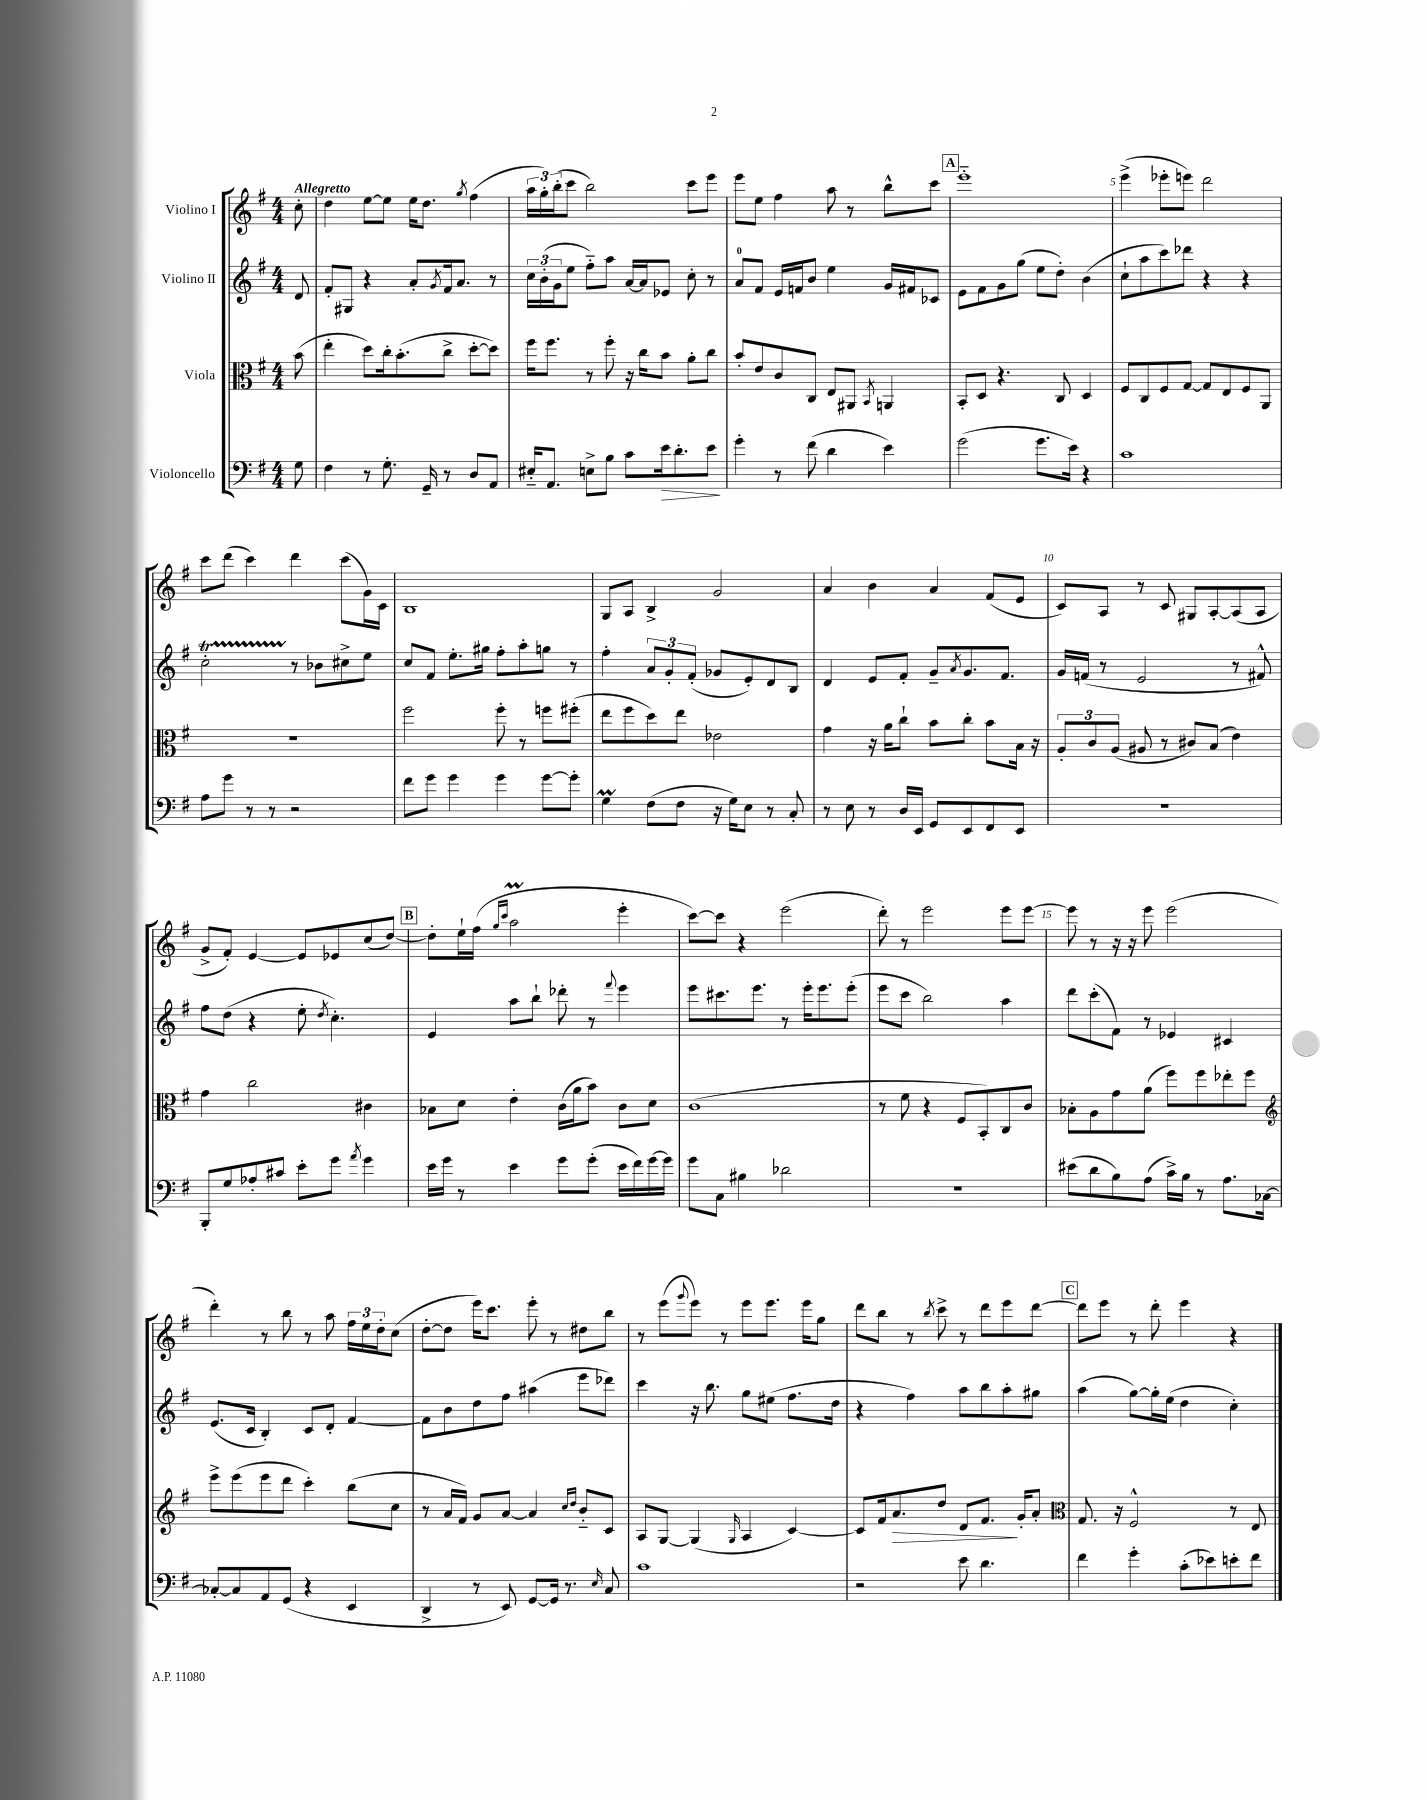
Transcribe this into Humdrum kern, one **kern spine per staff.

**kern	**kern	**kern	**kern
*staff4	*staff3	*staff2	*staff1
*clefF4	*clefC3	*clefG2	*clefG2
*k[f#]	*k[f#]	*k[f#]	*k[f#]
*M4/4	*M4/4	*M4/4	*M4/4
8G	(8b	8d	8cc'
=	=	=	=
4F#	4ee'	8f#'	4dd
.	.	8G#	.
8r	8dd)	4r	[8ee
8.G'	16cc'	.	8ee]
.	(8.b'	.	.
.	.	8a'	16ee
16GG~	.	.	8.dd
.	.	8qg	.
8r	8cc^	16f#	.
.	.	8.a	.
.	.	.	8qgg
8D	[8dd'	.	(4ff#
8AA	8dd])	8r	.
=	=	=	=
16E#'~	16ff#	24cc	24aa
.	.	(24b'	24gg')
8.AA	8.ff#	.	.
.	.	24g	(24bb'
.	.	8ee	8ccc
8E^	8r	8ff#'~)	2bb)
8B	8ff#'	8aa	.
8c	16r	[16a	.
.	16cc	16a]	.
16e	8b	8e-	.
8.d'	.	.	.
.	8a'	8cc'	8ccc
8e	8cc	8r	8eee
=	=	=	=
4g'	8b'	8a	8eee
.	8e	8f#	8ee
8r	8c	16e	4ff#
.	.	16f	.
(8f#	8C	8b	.
4d	8E	4ee	8aa
.	8AA#	.	8r
.	8qBB	.	.
4e)	4AA	16g	8bb^^
.	.	16f#	.
.	.	8c-	8ccc
=	=	=	=
(2g	8BB'	8e	1eee'~
.	8D	8f#	.
.	4.r	8g	.
.	.	(8gg	.
8.g	.	8ee	.
.	8C	8dd')	.
16e)	.	.	.
4r	4D	(4b	.
=	=	=	=
1c	8F#	8cc`	(4eee^
.	8C	8aa	.
.	8F#	8ccc)	8eee-'
.	[8G	8ddd-	8eee)
.	8G]	4r	2ddd
.	8E	.	.
.	8F#	4r	.
.	8AA	.	.
=	=	=	=
8A	1r	2cc'	8ccc
8g	.	.	(8ddd
8r	.	.	4ccc)
8r	.	.	.
2r	.	8r	4ddd
.	.	8b-	.
.	.	8cc#^	(8ccc
.	.	8ee	16g)
.	.	.	16c
=	=	=	=
8f#	2ff#	8cc	1B
8g	.	8f#	.
4g	.	8.ee'	.
.	.	16gg#	.
4g	8ff#'	8ff#'	.
.	8r	8aa'	.
[8g	8ff	8gg	.
8g']	(8ff#'	8r	.
=	=	=	=
4G	8ee	4ff#'	8G
.	8ff#	.	8A
(8F#	8dd)	12a	4B^
.	.	12g'	.
8F#	8ee	.	.
.	.	(12f#'	.
16r	2e-	8g-	2g
16G)	.	.	.
8E	.	8e')	.
8r	.	8d	.
8C'	.	8B	.
=	=	=	=
8r	4g	4d	4a
8E	.	.	.
8r	16r	8e	4b
.	16a	.	.
16D	8cc`	8f#'	.
16EE	.	.	.
8GG	8b	8g~	4a
.	.	8qa	.
8EE	8cc'	8.g	.
8FF#	8b	.	(8f#
.	.	8.f#	.
8EE	16B	.	8e
.	16r	.	.
=	=	=	=
1r	12A'	16g	8c)
.	.	(16f	.
.	12c	.	.
.	.	8r	8A
.	(12A	.	.
.	8A#	2e	8r
.	8r	.	8c
.	8c#)	.	8G#
.	(8B	.	[8A'
.	4e)	8r	(8A]
.	.	8f#^^)	8A
=	=	=	=
8BBB'	4g	8ff#	8g^
8G	.	(8dd	8f#')
8A-'	2cc	4r	[4e
8c#	.	.	.
8e'	.	8ee'	8e]
.	.	8qdd	.
8g	.	4.cc')	8e-
8qa	.	.	.
4g	4c#	.	(8cc
.	.	.	[8dd)
=	=	=	=
16e	8B-	4e	8dd']
16g	.	.	.
8r	8d	.	16ee`
.	.	.	(16ff#
.	.	.	16qqgg
.	.	.	16qqccc
4e	4e'	8aa	2aa
.	.	8bb`	.
8g	(16c	8ddd-'	.
.	16a	.	.
(8g'	8b)	8r	.
.	.	8qqfff#	.
16e	8c	4eee	4eee'
16f#)	.	.	.
[16g	8d	.	.
16g]	.	.	.
=	=	=	=
8g	(1c	8eee	[8ccc)
8C	.	8.ccc#	8ccc]
4B#	.	.	4r
.	.	8.eee	.
2d-	.	8r	(2eee
.	.	16eee'	.
.	.	8.eee	.
.	.	(8eee'	.
=	=	=	=
1r	8r	8eee	8ddd')
.	8f#	8ccc	8r
.	4r	2bb)	2eee
.	8F#	.	.
.	8BB')	.	.
.	8C	4aa	8eee
.	8c	.	[8eee
=	=	=	=
(8e#	8B-'	8ddd	8eee]
8d	8A	(8ccc'	8r
8B)	8g	8f#)	16r
.	.	.	16r
(8A	(8a	8r	8eee
16c^)	8ff#)	4e-	(2eee
16B	.	.	.
8r	8ff#	.	.
8.A	8ee-'	4c#	.
.	8ff#	.	.
[16C-	.	.	.
=	=	=	=
*	*clefG2	*	*
8C-'_	8eee^	(8.e	4ddd')
8C-]	(8eee	.	.
.	.	16c	.
8AA	8eee	4B')	8r
(8GG	8ddd	.	8bb
4r	4ccc')	8c	8r
.	.	8d'	8aa
4EE	(8bb	[4f#	24ff#
.	.	.	24ee
.	.	.	24dd'
.	8cc	.	(8cc
=	=	=	=
4DD^	8r	8f#]	[8dd'
.	16a	8b	8dd]
.	16f#)	.	.
8r	8g	8dd	16eee)
.	.	.	8.ccc
8EE)	[8a	8ff#	.
[8GG	4a]	(4aa#	8eee'
16GG]	.	.	8r
8.r	.	.	.
.	16qqcc	.	.
.	16qqdd	.	.
.	8b'~	8eee	8dd#
16qqE	.	.	.
8C	8c	8ddd-)	8bb
=	=	=	=
1c	8A	4ccc	8r
.	[8G	.	(8eee
.	.	.	8qqggg
.	(4G]	16r	8eee)
.	.	8.bb	.
.	.	.	8r
.	16qqG	.	.
.	4A	8gg	8eee
.	.	(8ee#	8.eee
.	[4c)	8.ff#	.
.	.	.	16eee
.	.	.	8gg
.	.	16dd	.
=	=	=	=
2r	8c]	4r	8ddd
.	16f#	.	8bb
.	8.a	.	.
.	.	4ff#)	8r
.	.	.	8qbb
.	8dd	.	8ccc^
8e	8d	8aa	8r
4.d	8.f#	8bb	8ddd
.	.	8aa'	8eee
.	16g'	.	.
.	8a'	8gg#	[8ddd
=	=	=	=
*	*clefC3	*	*
4f#	8.G	(4aa	8ddd]
.	.	.	8eee
.	16r	.	.
4g'	2F#^^	[8gg)	8r
.	.	16gg']	8ddd'
.	.	(16ee	.
(8c'	.	4dd	4eee
8e-)	.	.	.
8e'	8r	4cc')	4r
8f#	8E	.	.
==	==	==	==
*-	*-	*-	*-
